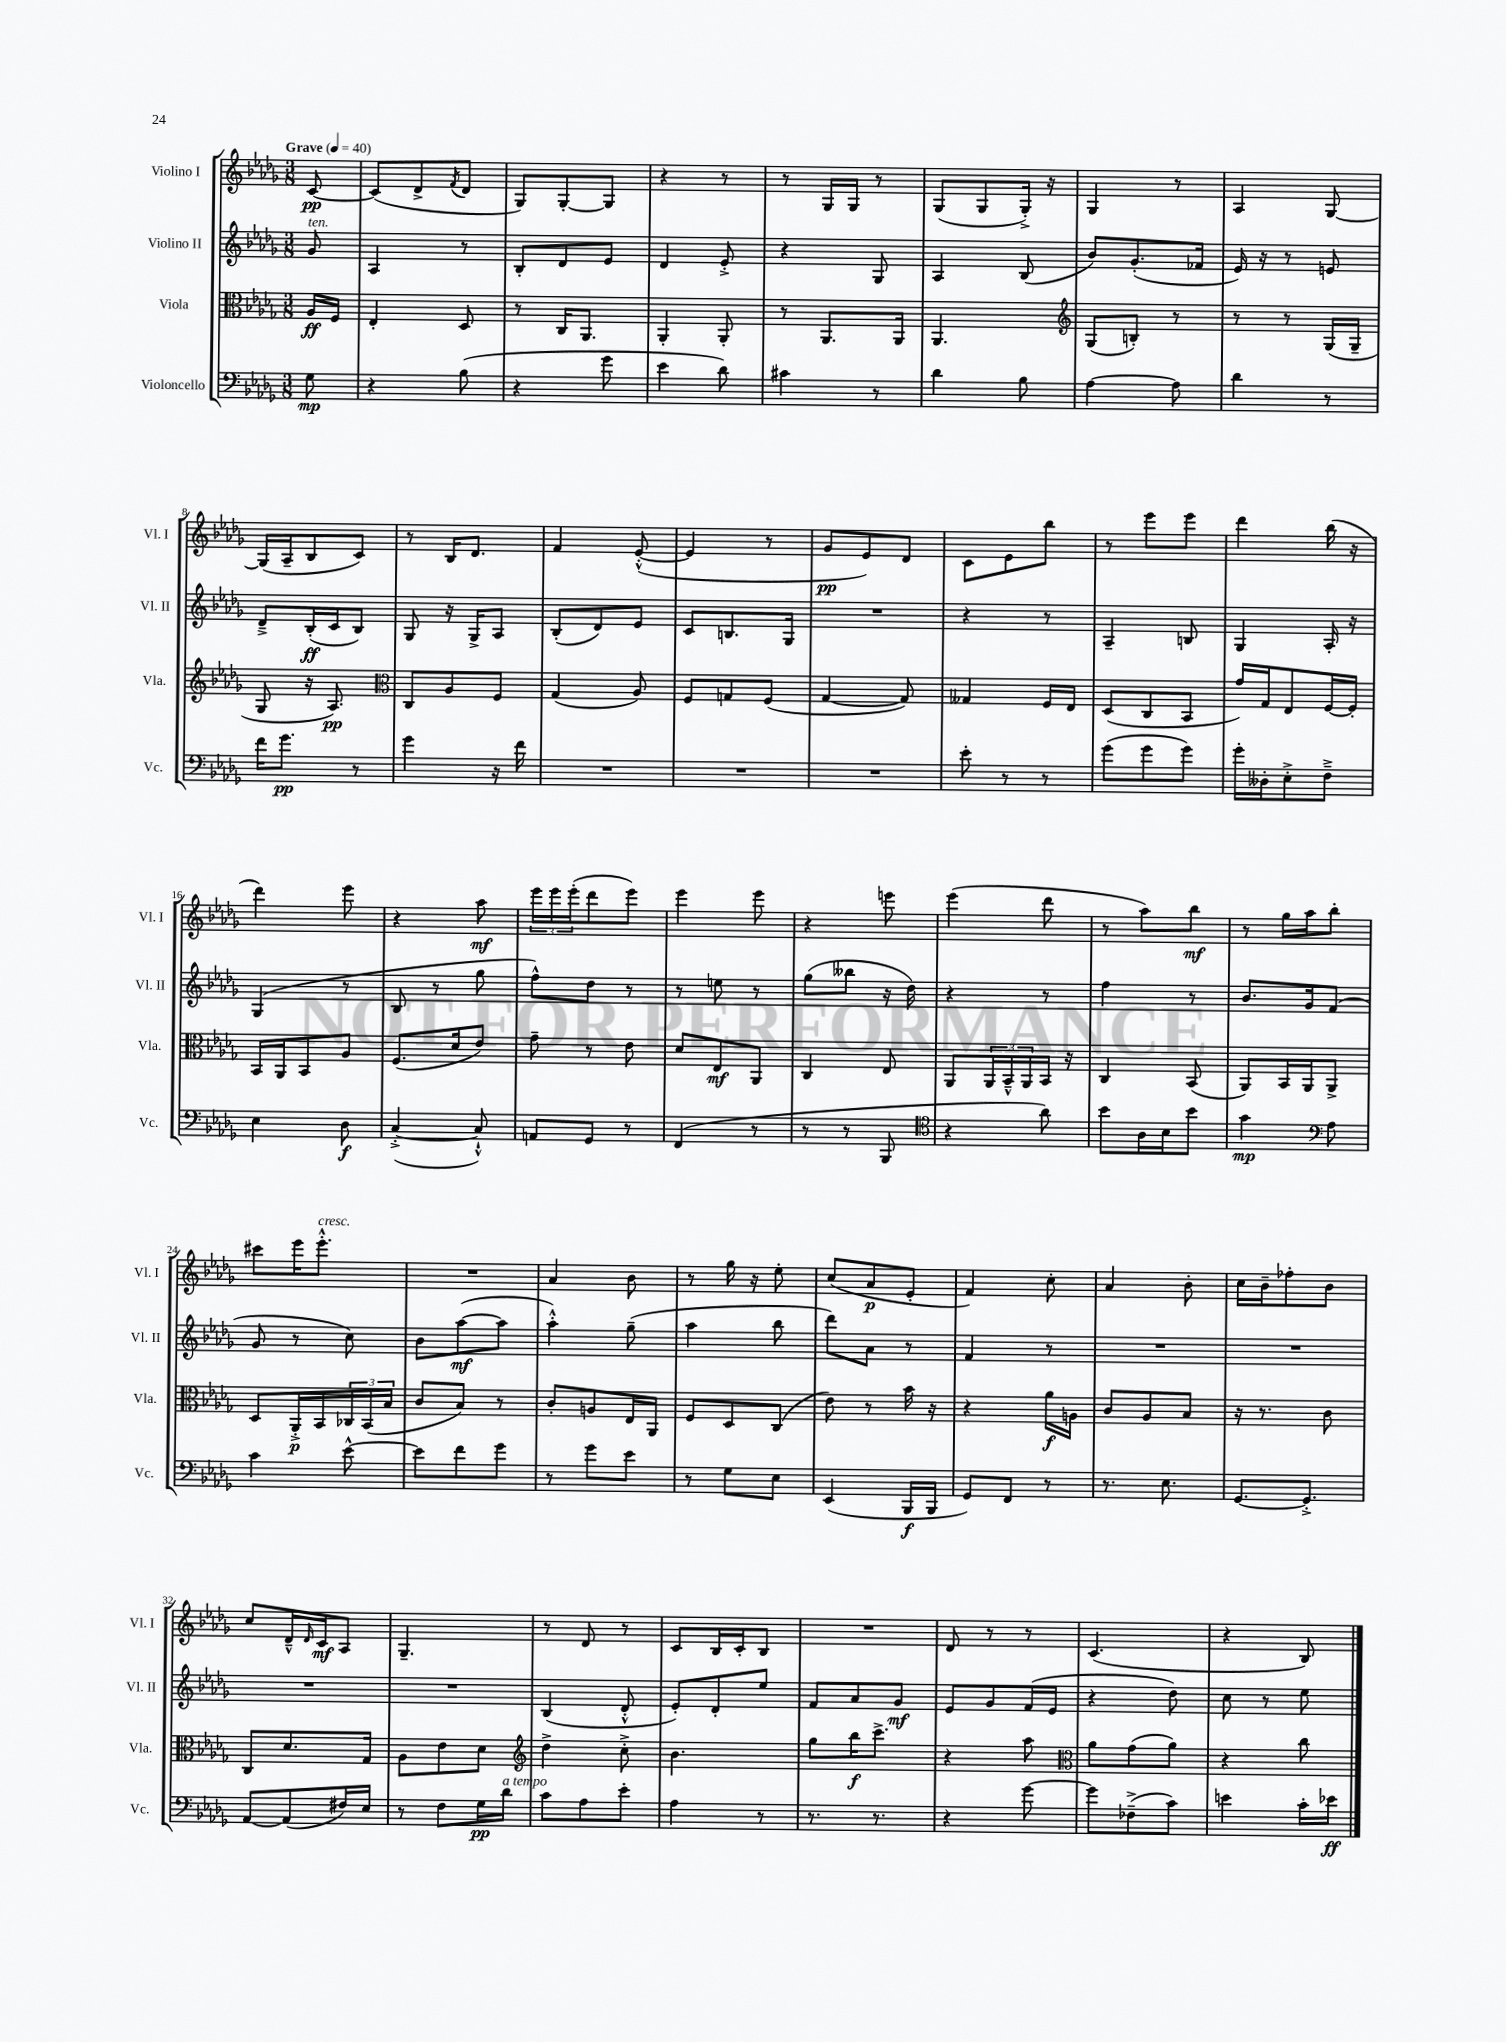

**kern	**kern	**kern	**kern
*staff4	*staff3	*staff2	*staff1
*clefF4	*clefC3	*clefG2	*clefG2
*k[b-e-a-d-g-]	*k[b-e-a-d-g-]	*k[b-e-a-d-g-]	*k[b-e-a-d-g-]
*M3/8	*M3/8	*M3/8	*M3/8
*MM40	*MM40	*MM40	*MM40
8G-	16A-	8g-	[8c
.	16F	.	.
=	=	=	=
4r	4E-'	4A-	(8c]
.	.	.	8d-^
.	.	.	8qf
(8B-	8D-	8r	8d-
=	=	=	=
4r	8r	8B-'	8G-)
.	16C	8d-	[8G-'
.	8.AA-	.	.
8g-	.	8e-	8G-]
=	=	=	=
4e-	4AA-'	4d-	4r
8d-)	8AA-'	8e-'^	8r
=	=	=	=
4c#	8r	4r	8r
.	8.AA-	.	16G-
.	.	.	16G-
8r	.	8G-	8r
.	16AA-	.	.
=	=	=	=
4d-	4.AA-	4A-	(8G-
.	.	.	8G-
8B-	.	(8B-	16G-'^)
.	.	.	16r
=	=	=	=
*	*clefG2	*	*
[4A-	(8G-	8b-)	4G-
.	8B')	(8.g-'	.
8A-]	8r	.	8r
.	.	16f-	.
=	=	=	=
4d-	8r	16e-)	4A-
.	.	16r	.
.	8r	8r	.
8r	(16G-	8e	[8G-
.	16G-~	.	.
=	=	=	=
16f	8G-	8d-~^	(16G-]
8.g-	.	.	16A-~
.	16r	(16B-'	8B-
.	8.A-)	16c	.
8r	.	8B-)	8c)
=	=	=	=
*	*clefC3	*	*
4g-	8C	8G-	8r
.	8A-	16r	16B-
.	.	16G-^	8.d-
16r	8F	8A-	.
16f	.	.	.
=	=	=	=
4.r	(4G-	(8B-'	4f
.	.	8d-)	.
.	8A-)	8e-	([8e-'^^
=	=	=	=
4.r	8F	8c	4e-]
.	8G	8.B	.
.	(8F	.	8r
.	.	16G-	.
=	=	=	=
4.r	[4G-	4.r	8g-
.	.	.	8e-)
.	8G-])	.	8d-
=	=	=	=
8e-'	4G--	4r	8c
8r	.	.	8e-
8r	16F	8r	8bb-
.	16E-	.	.
=	=	=	=
(8g-	(8D-	4A-~	8r
8g-	8C	.	8eee-
8g-)	8BB-	8B	8eee-
=	=	=	=
16g-'	16g-)	4G-	4ddd-
16D--'	16G-	.	.
8E-'^	8E-	.	.
8F~^	[16F	16A-'	(16bb-
.	16F']	16r	16r
=	=	=	=
4E-	16BB-	(4G-	4ddd-)
.	16AA-	.	.
.	8BB-	.	.
8D-	8A-	8r	8eee-
=	=	=	=
([4C'^	(8.F	8B-	4r
.	.	8r	.
.	16d-	.	.
8C`^^])	8e-)	8gg-	8aa-
=	=	=	=
8AA	8g-~	8ff^^)	24eee-
.	.	.	24eee-
.	.	.	(24eee-'
8GG-	8r	8dd-	8ddd-
8r	8e-	8r	8eee-)
=	=	=	=
(4FF	8d-	8r	4eee-
.	8E-	8ee	.
8r	8AA-	8r	8eee-
=	=	=	=
8r	4C	(8gg-	4r
8r	.	8bb--	.
8BBB-	8E-	16r	8eee
.	.	16dd-)	.
=	=	=	=
*clefC4	*	*	*
4r	8AA-	4r	(4eee-
.	24AA-	.	.
.	24BB-~^^	.	.
.	24AA-	.	.
8a-)	16BB-	8r	8ddd-
.	16r	.	.
=	=	=	=
8b-	4C	4ff	8r
16A-	.	.	8aa-)
16B-	.	.	.
8b-	(8BB-	8r	8bb-
=	=	=	=
4g-	8AA-)	8.b-	8r
.	16BB-	.	16gg-
.	16AA-	16g-	16aa-
*clefF4	*	*	*
8A-	8AA-^	(8f	8bb-'
=	=	=	=
4c	8D-	8g-	8ccc#
.	16AA-'^	8r	16eee-
.	16BB-	.	8.eee-'^^
[8e-^^	24C-	8cc)	.
.	(24BB-	.	.
.	24B-	.	.
=	=	=	=
8e-]	8c	8b-	4.r
8f	8B-)	([8aa-	.
8g-	8r	8aa-]	.
=	=	=	=
8r	8c'	4aa-'^^)	4a-
8g-	8A	.	.
8e-	16E-	(8gg-~	8b-
.	16AA-	.	.
=	=	=	=
8r	8F	4aa-	8r
8G-	8D-	.	16gg-
.	.	.	16r
8E-	(8C	8bb-	8ee-'
=	=	=	=
(4EE-	8e-)	8ddd-)	(8cc
.	8r	8a-	8a-
16BBB-	16b-	8r	8e-'
16BBB-	16r	.	.
=	=	=	=
8GG-)	4r	4f	4f)
8FF	.	.	.
8r	16a-	8r	8cc'
.	16A	.	.
=	=	=	=
8.r	8c	4.r	4a-
.	8A-	.	.
8.E-	.	.	.
.	8B-	.	8b-'
=	=	=	=
[8.GG-	16r	4.r	16cc
.	8.r	.	16b-~
.	.	.	8ff-'
8.GG-'^]	.	.	.
.	8c	.	8b-
=	=	=	=
[8AA-	8C	4.r	8cc
(8AA-]	8.d-	.	16d-~^^
.	.	.	16qqd-
.	.	.	16c
16F#)	.	.	8A-
16E-	16G-	.	.
=	=	=	=
8r	8A-	4.r	4.G-~
8F	8e-	.	.
16G-	8d-	.	.
16d-	.	.	.
=	=	=	=
*	*clefG2	*	*
8c	4dd-^	(4B-	8r
8A-	.	.	8d-
8e-'	8cc'^	8d-'^^	8r
=	=	=	=
4A-	4.b-	8e-')	8c
.	.	8d-'	16B-
.	.	.	16c'
8r	.	8ee-	8B-
=	=	=	=
8.r	8gg-	8f	4.r
.	16bb-	8a-	.
8.r	8.ccc^	.	.
.	.	8g-	.
=	=	=	=
4r	4r	8e-	8d-
.	.	8g-	8r
[8g-	8aa-	(16f	8r
.	.	16e-	.
=	=	=	=
*	*clefC3	*	*
8g-]	8a-	4r	(4.c
(8F-~^	(8g-	.	.
8c)	8a-)	8dd-)	.
=	=	=	=
4e	4r	8cc	4r
.	.	8r	.
16c'	8cc	8ee-	8B-)
16e-	.	.	.
==	==	==	==
*-	*-	*-	*-
